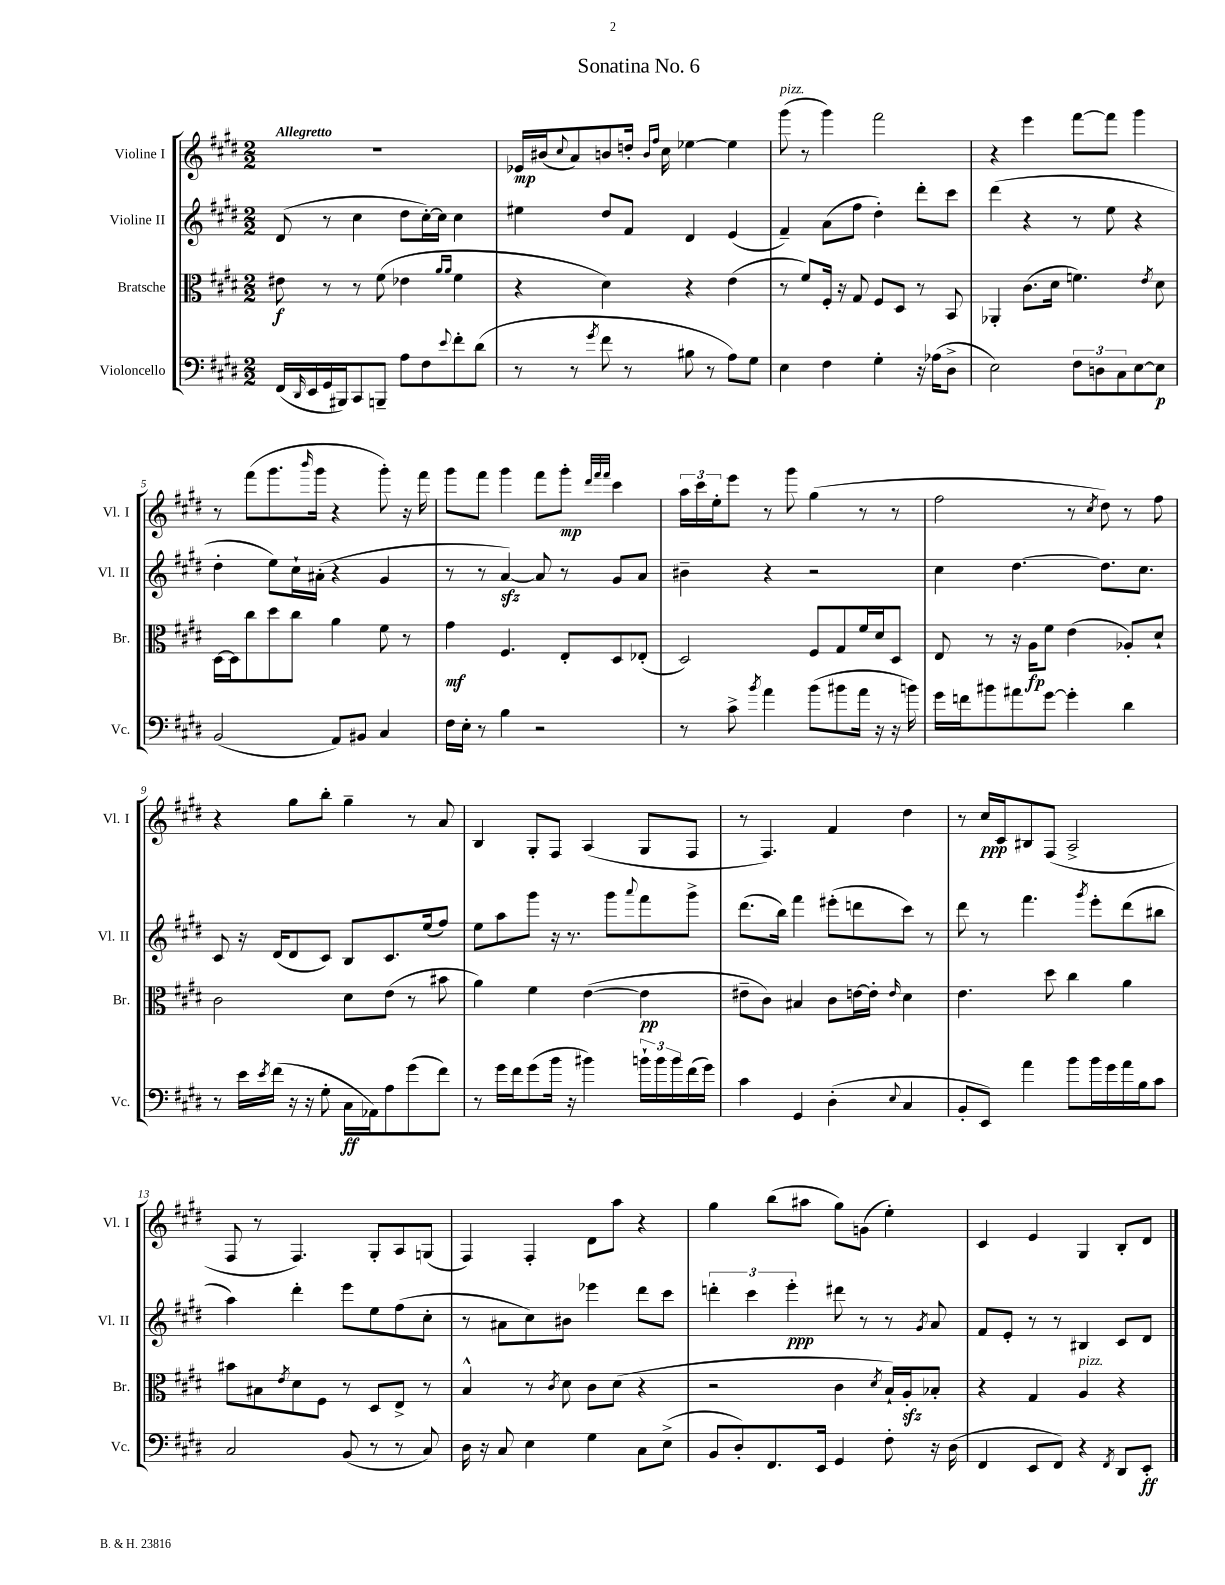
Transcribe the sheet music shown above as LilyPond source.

\header { title = "Sonatina No. 6" }
<<
\new StaffGroup <<
\new Staff = "s0" \with { instrumentName = "Violine I" shortInstrumentName = "Vl. I" } {
    \clef treble \key e \major \numericTimeSignature \time 2/2 \tempo "Allegretto"
    R1 |
    ees'16\mp bis'16( \appoggiatura { cis''8 } a'8) b'8 d''16-. \grace { b'16 fis''16 } cis''16 ees''4~ ees''4 |
    gis'''8^\markup { \italic "pizz." }( r8 gis'''4) fis'''2 |
    r4 e'''4 fis'''8~ fis'''8 gis'''4 |
    r8 fis'''8( gis'''8. \grace { b'''16 } gis'''16 r4 gis'''8-.) r16 fis'''16 |
    gis'''8 fis'''8 gis'''4 fis'''8 gis'''8-.\mp \grace { dis'''32 fis'''32 fis'''32 } cis'''4 |
    \tuplet 3/2 { a''16 cis'''16 e''16-. } e'''8 r8 gis'''8 gis''4( r8 r8 |
    fis''2 r8 \acciaccatura { cis''8 } dis''8) r8 fis''8 |
    r4 gis''8 b''8-. gis''4-- r8 a'8 |
    b4 gis8-. fis8 a4( gis8 fis8 |
    r8 fis4.) fis'4 dis''4 |
    r8 cis''16\ppp cis'16 bis8 fis8( a2-> |
    fis8 r8 fis4.) gis8-. a8 g8( |
    fis4) fis4-. dis'8 a''8 r4 |
    gis''4 b''8( ais''8 gis''8) g'8( e''4-.) |
    cis'4 e'4 gis4 b8-. dis'8 \bar "|." |
}
\new Staff = "s1" \with { instrumentName = "Violine II" shortInstrumentName = "Vl. II" } {
    \clef treble \key e \major \numericTimeSignature \time 2/2
    dis'8( r8 cis''4 dis''8 cis''16~-.) cis''16 cis''4 |
    eis''4 dis''8 fis'8 dis'4 e'4( |
    fis'4--) a'8( fis''8 dis''4-.) dis'''8-. cis'''8 |
    dis'''4( r4 r8 e''8 r4 |
    dis''4-. e''8) cis''16-! ais'16-.( r4 gis'4 |
    r8 r8 a'4~\sfz) a'8 r8 gis'8 a'8 |
    bis'4-- r4 r2 |
    cis''4 dis''4.~ dis''8. cis''8. |
    cis'8 r16 dis'16( dis'8 cis'8) b8 cis'8. e''16( fis''8) |
    e''8 a''8 gis'''8 r16 r8. gis'''8 \appoggiatura { a'''8 } fis'''8 gis'''8-> |
    dis'''8.( b''16) fis'''4 eis'''8-.( d'''8 cis'''8) r8 |
    dis'''8 r8 fis'''4. \acciaccatura { gis'''8 } e'''8-. dis'''8( bis''8 |
    a''4) dis'''4-. e'''8 e''8 fis''8( cis''8-. |
    r8 ais'8 cis''8) bis'8 ees'''4 dis'''8 cis'''8 |
    \tuplet 3/2 { d'''4-. cis'''4 e'''4-.\ppp } dis'''8 r8 r8 \acciaccatura { gis'8 } a'8 |
    fis'8 e'8-. r8 r8 bis4 cis'8 dis'8 \bar "|." |
}
\new Staff = "s2" \with { instrumentName = "Bratsche" shortInstrumentName = "Br." } {
    \clef alto \key e \major \numericTimeSignature \time 2/2
    eis'8\f r8 r8 fis'8( ees'4 \grace { a'16 a'16 } fis'4 |
    r4 dis'4) r4 e'4( |
    r8 fis'8) fis16-. r16 gis8 fis8 dis8 r8 b,8 |
    aes,4-. cis'8.( dis'16 f'4.) \acciaccatura { e'8 } dis'8 |
    dis16~ dis16 cis''8 dis''8 cis''8 a'4 fis'8 r8 |
    gis'4\mf fis4. e8-. dis8 ees8-.( |
    dis2) fis8 gis8 fis'16 dis'16 dis8 |
    e8 r8 r16 a16\fp fis'8 e'4( aes8-.) dis'8-! |
    cis'2 dis'8 e'8( r8 bis'8 |
    a'4) fis'4 e'4~( e'4\pp |
    eis'8-- cis'8) bis4 cis'8 e'16~ e'16-. \grace { e'16 } dis'4 |
    e'4. dis''8 cis''4 a'4 |
    bis'8 bis8 \acciaccatura { e'8 } dis'8 fis8 r8 dis8 e8-> r8 |
    b4-^ r8 \acciaccatura { cis'8 } dis'8 cis'8 dis'8( r4 |
    r2 cis'4 \acciaccatura { dis'8 } b16-!) a16-.\sfz bes8-. |
    r4 gis4 a4^\markup { \italic "pizz." } r4 \bar "|." |
}
\new Staff = "s3" \with { instrumentName = "Violoncello" shortInstrumentName = "Vc." } {
    \clef bass \key e \major \numericTimeSignature \time 2/2
    fis,16( \grace { dis,16 } e,16 gis,16 bis,,16) cis,8 b,,8-- a8 fis8 \appoggiatura { e'8 } fis'8-. dis'8( |
    r8 r8 \acciaccatura { gis'8 } fis'8 r8 bis8 r8 a8) gis8 |
    e4 fis4 gis4-. r16 aes16( dis8-> |
    e2) \tuplet 3/2 { fis8 d8 cis8 } e8~ e8\p |
    b,2( a,8) bis,8 cis4 |
    fis16 e16-. r8 b4 r2 |
    r8 cis'8-> \acciaccatura { b'8 } a'4 b'8( bis'8 a'16 r16 r16 b'16) |
    gis'16 f'16 bis'8 ais'8 gis'8~ gis'4-. dis'4 |
    r8 e'16 \acciaccatura { e'8 } fis'16( r16 r16 gis8-. cis16\ff aes,16) a8 gis'8( fis'8) |
    r8 gis'16 fis'16 gis'8( b'16 r16 bis'4) \tuplet 3/2 { b'16-! b'16 b'16 } fis'16( gis'16) |
    cis'4 gis,4 dis4-.( \appoggiatura { e8 } cis4 |
    b,8-. e,8) a'4 b'8 b'16 gis'16 a'16 b16 cis'8 |
    cis2 b,8( r8 r8 cis8) |
    dis16 r16 cis8 e4 gis4 cis8 e8->( |
    b,8 dis8-.) fis,8. e,16 gis,4 fis8-. r16 dis16( |
    fis,4 e,8 fis,8) r4 \acciaccatura { fis,8 } dis,8 e,8-.\ff \bar "|." |
}
>>
>>
